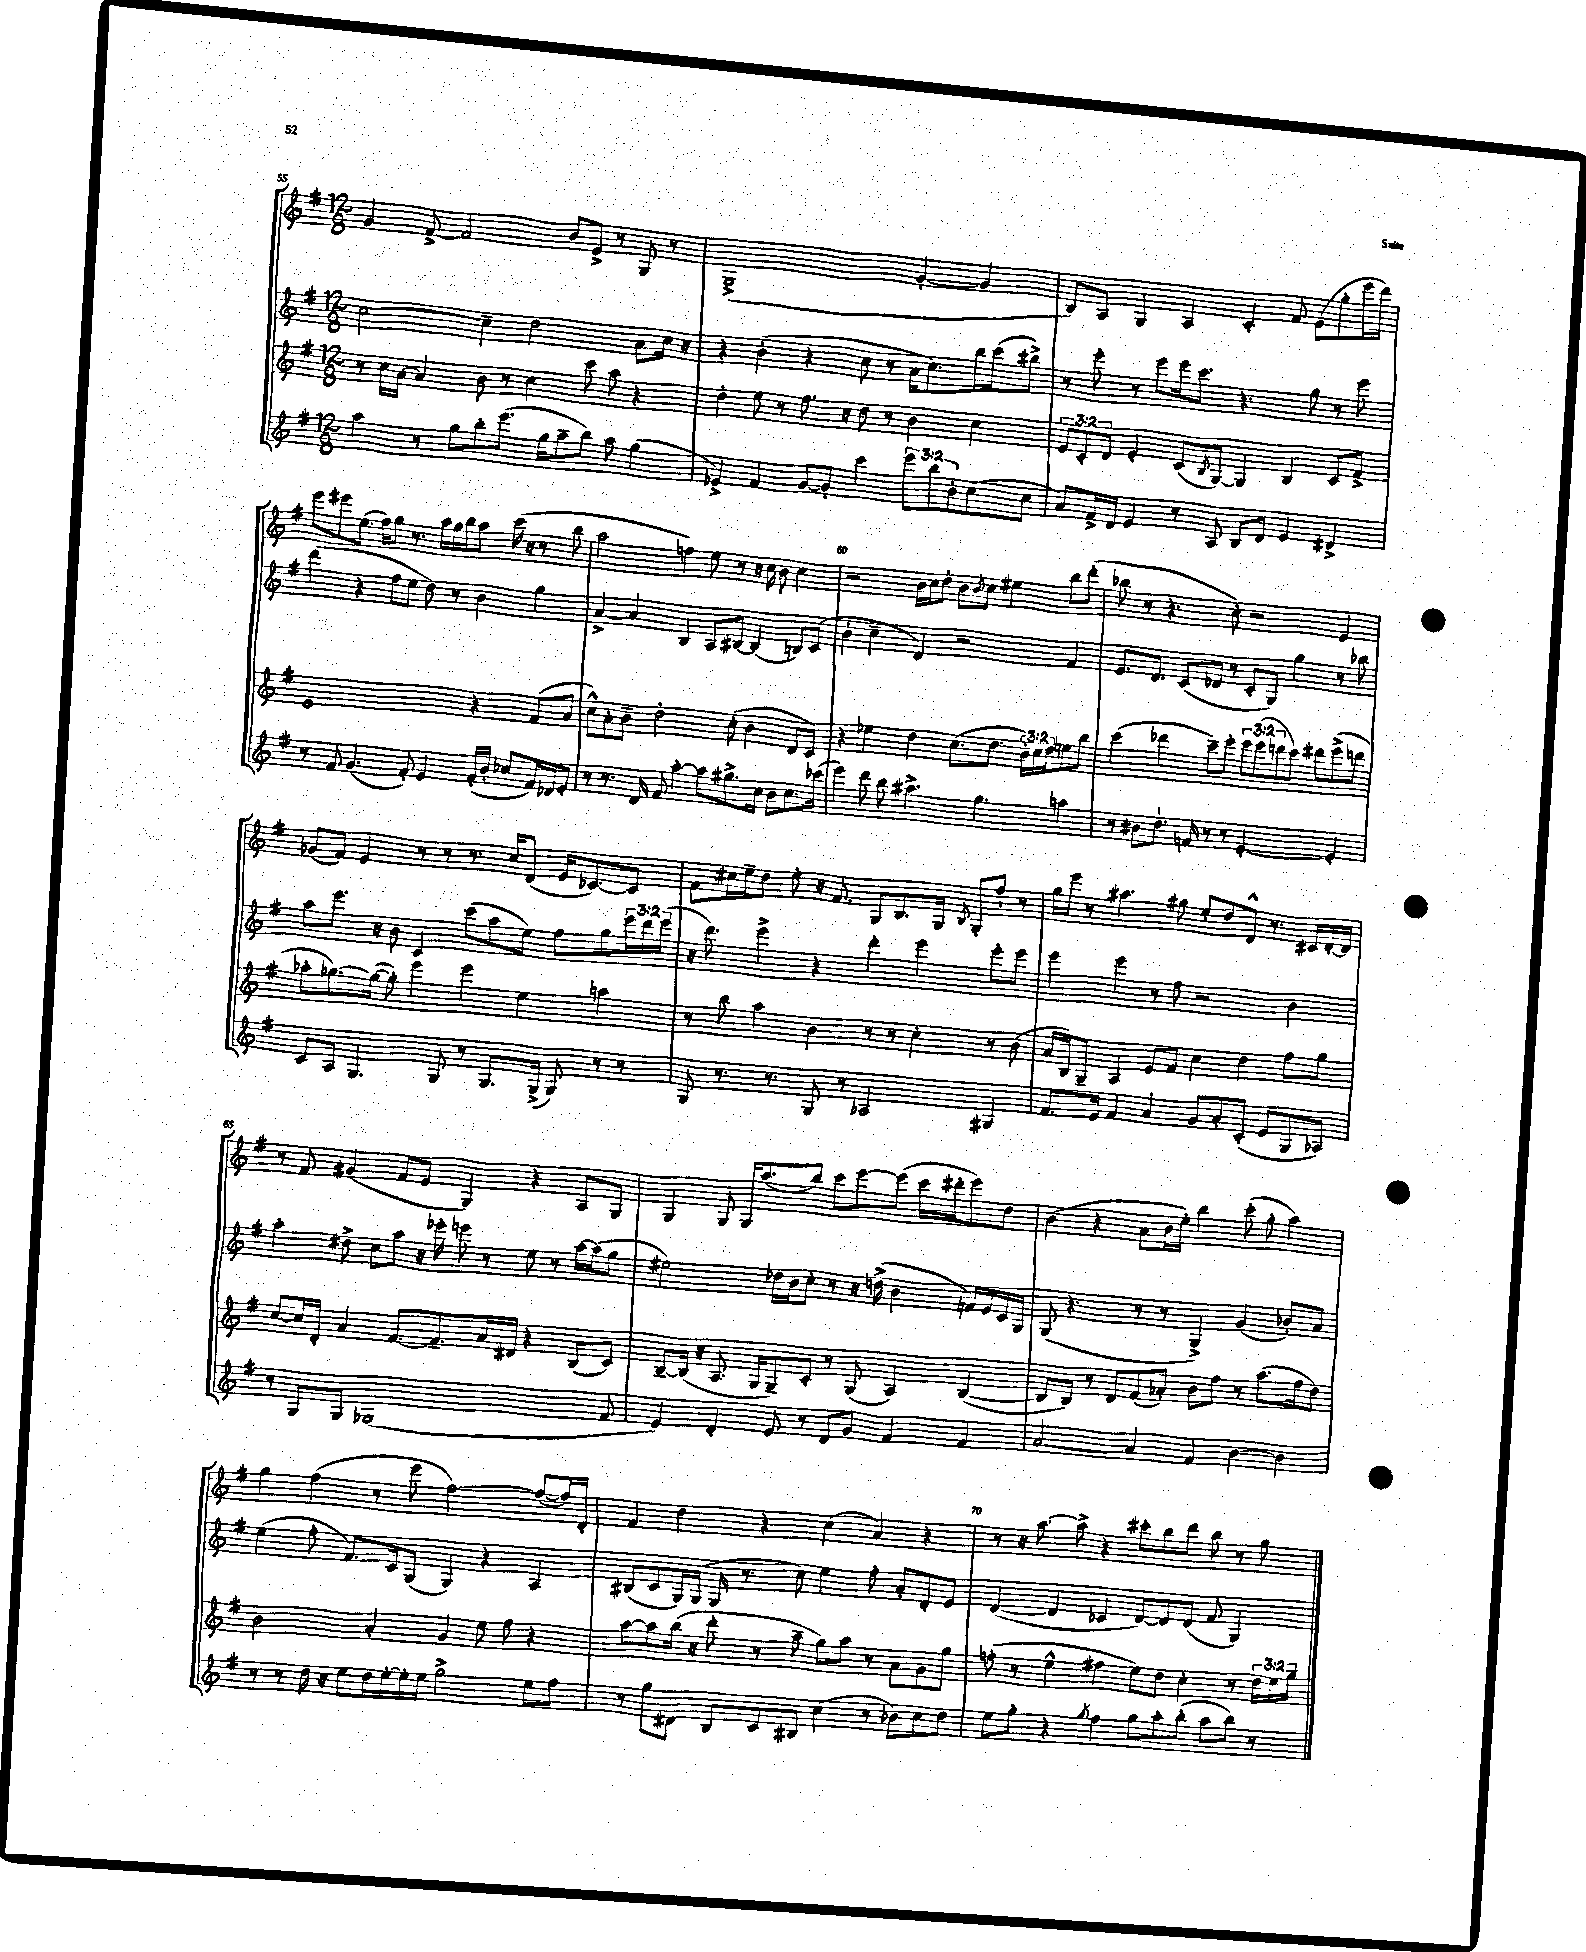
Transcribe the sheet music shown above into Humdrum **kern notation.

**kern	**kern	**kern	**kern
*staff4	*staff3	*staff2	*staff1
*clefG2	*clefG2	*clefG2	*clefG2
*k[f#]	*k[f#]	*k[f#]	*k[f#]
*M12/8	*M12/8	*M12/8	*M12/8
4aa	8r	[2cc	4g
.	16cc	.	.
.	[16a	.	.
8r	4a]	.	[8f#^
8gg	.	.	2f#]
8bb'	8b	4cc~]	.
(8.eee	8r	.	.
.	4cc	2dd	.
16gg	.	.	.
8aa~	.	.	8b
8bb)	8ccc	.	8e^
8aa	8aa	.	8r
(4gg	4r	8a	8G
.	.	16cc	8r
.	.	16r	.
=	=	=	=
4e-^)	4dd'	4r	(1G^
4f#	8ee	(4b'	.
.	8r	.	.
[8g	8.ff#	4r	.
8g']	.	.	.
.	16r	.	.
4ccc	8dd	8cc	.
.	8r	8r	.
12eee	4b	16a	[4g'
.	.	8.cc)	.
12bb	.	.	.
12b'	.	.	.
(8cc	4cc	16bb	4g]
.	.	(16ccc	.
8cc	.	8bb#^)	.
=	=	=	=
8a)	12e	8r	8B)
.	12c'	.	.
16f#^	.	8eee'	8A
.	12d	.	.
16d	.	.	.
4e	4e'	8r	4G
.	.	8eee	.
8r	(8c	16eee	4A
.	.	8.ccc	.
.	8qB	.	.
8A	[8G)	.	.
8B	4G]	4.r	4c'
8d	.	.	.
4e	4B	.	8f#
.	.	8gg	(8e
4d#^	8c	8r	8gg'
.	8f#^	8eee	16eee
.	.	.	16ddd)
=	=	=	=
8r	1e	(4ddd	8eee
8f#	.	.	8eee#
(4.g	.	4r	(8.ee
.	.	.	16ff#)
.	.	8ff#	8gg
8f#')	.	8ee	8.r
4e	.	8dd)	.
.	.	.	16aa
.	.	8r	16gg
.	.	.	16bb
(16f#'	4r	4b	8aa
16b'	.	.	.
8cc-	.	.	(16ccc
.	.	.	16r
16f#)	(8f#	4gg	8r
16d-	.	.	.
8e'	8a	.	8bb
=	=	=	=
8r	8cc^^)	[4a^	2aa
8.r	8a'	.	.
.	8b~	4a]	.
16d	.	.	.
8f#	2dd'	.	.
[4aa'	.	4B	4ff)
8aa]	.	8A	8ee
8.gg#^	(8cc'	[8B#	8r
.	4b	(4B#]	16r
16cc	.	.	16cc
8b	.	.	8b
8.cc	8d	8B)	4cc
.	8c)	(8c	.
(16ccc-	.	.	.
=	=	=	=
4eee)	4r	4b'	2r
8ddd	4ee-	4cc~	.
8bb	.	.	.
4.aa#^	4dd	4d)	16b
.	.	.	16cc
.	.	.	8dd'
.	(8.cc	2r	8b
.	.	.	8qb
4.gg	.	.	8cc
.	8.dd	.	.
.	.	.	4ee#
.	24b')	.	.
.	24cc	.	.
.	24dd	.	.
4aa	8ee	4f#	8bb
.	8bb	.	(8ddd'
=	=	=	=
8r	(4ccc	8.e	8bb-
8b#	.	.	8r
.	.	8.d	.
8.dd`	4ddd-	.	4.r
.	.	(8c	.
16f	.	.	.
8r	8ccc~)	8d-	.
8r	8eee'	8r	8cc')
[2e'	12eee	8c'	2r
.	(12eee	.	.
.	.	8G)	.
.	12ddd	.	.
.	8ccc)	4gg	.
.	8ddd#	.	.
4e']	(8eee^	8r	4e
.	8ddd	8bb-	.
=	=	=	=
8c	8aa-'	8aa	(8g-
8A	[8.gg-)	8.eee	8f#)
4.G	.	.	4e
.	(16gg-_	16r	.
.	8gg-'])	8b	.
.	4eee	4c	8r
8G	.	.	8r
8r	4eee	(8ccc	8.r
8.G	.	8aa	.
.	.	.	16cc
.	4ee	8ee)	(8d
(16G^	.	.	.
8G)	.	8ff#	16e
.	.	.	[8.c-)
8r	4aa	8gg	.
8r	.	24eee	8c-]
.	.	24ddd	.
.	.	(24eee	.
=	=	=	=
8G	8r	16r	8f#
.	.	8.ddd)	.
8.r	8bb	.	16cc#
.	.	.	16ee~
.	4aa	4eee^	8dd
8.r	.	.	.
.	.	.	8ee'
8G	4b	4r	16r
.	.	.	8.f#
8r	.	.	.
2A-	8r	4ddd'	8G
.	8r	.	8.B
.	4cc'	4eee	.
.	.	.	16G
.	.	.	8qB
.	.	.	8G'
4G#	8r	8eee'	8ff#`
.	(8b	8eee	8r
=	=	=	=
8.f#	16a	4eee	16gg
.	16B)	.	16eee
.	8G~	.	8r
16e	.	.	.
4f#	4A	4eee	4.aa#
4a	8e	8r	.
.	8f#	8ff#	8gg#
8g	4cc	2r	8ee'
8a'	.	.	8dd
(8c'	4dd	.	8d^^
8e	.	.	8.r
8G	8ff#	4b	.
.	.	.	16c#
8A-)	8gg	.	[16d'
.	.	.	16d]
=	=	=	=
8r	[8cc	4aa'	8r
8G	16cc]	.	8f#
.	16d'	.	.
8G	4a	8dd#^	(4g#
(1G-	.	8cc	.
.	[8.f#	8aa	8f#
.	.	16r	8e
.	8.f#~]	16eee-'	.
.	.	8eee	4G)
.	16a	8r	.
.	16d#	.	.
.	4r	8ee	4r
.	.	8r	.
.	(8B	[16aa	8A
.	.	(16aa]	.
8f#	8c)	8gg	8G
=	=	=	=
4e)	[8B~	2ee#)	4G
.	(16B]	.	.
.	16r	.	.
4d'	8.A	.	8G
.	.	.	16G
.	16G	.	(8.aa
8e	8G~)	16dd-	.
.	.	16b	.
8r	8c'	8cc'	8bb)
8d	8r	8r	8ccc
8g	(8G	16r	[8eee
.	.	(16dd^	.
4f#	4A)	4b	(8eee]
.	.	.	16ccc
.	.	.	16ddd#'
4f#	([4B	16f)	8eee)
.	.	16e	.
.	.	16c	8dd
.	.	16G	.
=	=	=	=
[2a	8B]	(8G	(4b
.	8B)	4.r	.
.	8r	.	4r
.	8d	.	.
4a]	(8f#	8r	8a
.	8a-')	8r	16b
.	.	.	16ee')
4f#	8b	4G^)	4bb
.	8ff#	.	.
[4b	8r	(4g	(8ccc'
.	(8.aa	.	8gg'
4b]	.	8b-')	4aa)
.	16ff#	.	.
.	8dd)	8a	.
=	=	=	=
8r	2b	(4ee	4gg
8r	.	.	.
16dd	.	8ff#'	(4ff#
16r	.	.	.
8ee	.	8.f#)	.
16dd	4a'	.	8r
[16ee'	.	16c	.
16ee']	.	(8G	8eee
16ee	.	.	.
2gg^	4g	4G)	[2ff#)
.	8ee	4r	.
.	8ff#	.	.
8ee	4r	4A	(8ff#_
8ff#	.	.	16ff#])
.	.	.	16d'
=	=	=	=
8r	[8aa	(8B#	4f#
8gg	8aa]	8c	.
8d#	(16bb	16G)	4dd
.	16r	(16G	.
8B	8ddd'	16G	.
.	.	8.r	.
8c	8r	.	4r
8B#	8aa~	8cc)	.
(4cc	8gg)	4ee	(4cc
.	8aa	.	.
8r	8r	8ff#'	4a)
8b-)	8a	8a'	.
8cc	8g	8d'	4r
8dd	8gg	8e	.
=	=	=	=
8ee	(8ff'	([4d	8r
8gg'	8r	.	16r
.	.	.	[8.aa
4r	4ee^^	4d]	.
.	.	.	8aa^]
8qgg	.	.	.
4ff#	4ff#	4c-	4r
8gg	8ee)	[8d)	8ccc#'
8aa'	8dd	8d]	8bb
(8bb'	4cc'	(8d	8ddd
8aa	.	8f#	8bb
8bb)	8r	4G)	8r
8r	24dd	.	8gg
.	24ee	.	.
.	24gg~	.	.
==	==	==	==
*-	*-	*-	*-
